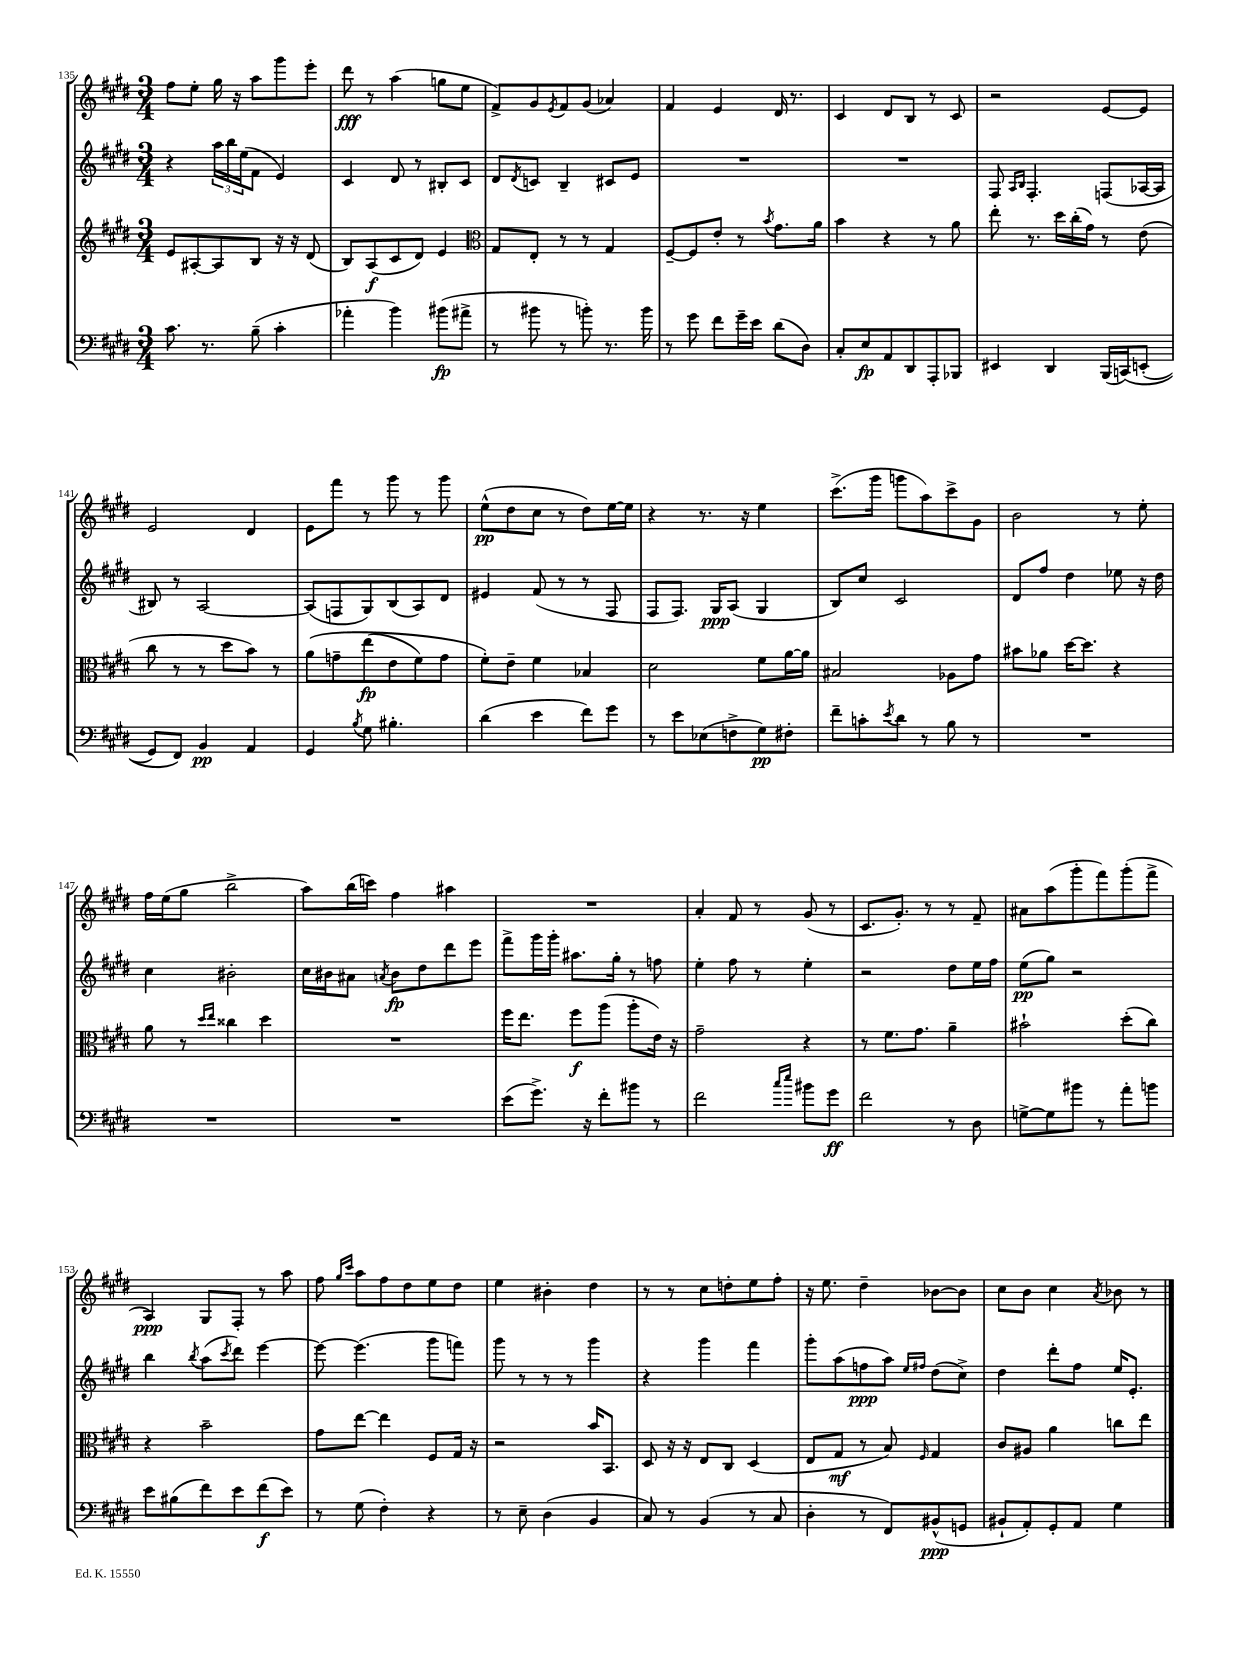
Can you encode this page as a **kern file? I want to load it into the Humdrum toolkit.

**kern	**kern	**kern	**kern
*staff4	*staff3	*staff2	*staff1
*clefF4	*clefG2	*clefG2	*clefG2
*k[f#c#g#d#]	*k[f#c#g#d#]	*k[f#c#g#d#]	*k[f#c#g#d#]
*M3/4	*M3/4	*M3/4	*M3/4
8.c#\	8e/L	4r	8ff#\L
.	[8A#'/	.	8ee'\J
8.r	.	.	.
.	8A#/]	24aa\LL	16gg#\
.	.	24bb\	.
.	.	.	16r
.	.	(24ee\J	.
(8B~\	8B/J	8f#\J	8aa\L
4c#'\	16r	4e/)	8ggg#\
.	16r	.	.
.	(8d#/	.	8eee'\J
=	=	=	=
4a-'\	8B/L)	4c#/	8ddd#\
.	(8A/	.	8r
4b\)	8c#/	8d#/	(4aa\
.	8d#/J)	8r	.
(8b#\L	4e/	8B#'/L	8gg\L
8a#^\J	.	8c#/J	8ee\J
=	=	=	=
*	*clefC3	*	*
8r	8G#/L	8d#/L	8f#^/L)
.	.	8qd#/	.
8b#\	8E'/J	8c/J	8g#/
.	.	.	8qe/
8r	8r	4B~/	8f#/
8b'\)	8r	.	(8g#/J
8.r	4G#/	8c#/L	4a-/)
.	.	8e/J	.
16b\	.	.	.
=	=	=	=
8r	[8F#~/L	2.r	4f#/
8g#\	8F#/]	.	.
8f#\L	8e'/J	.	4e/
16g#~\L	8r	.	.
16e\JJ	.	.	.
.	8qb/	.	.
(8d#\L	8.g#\L	.	16d#/
.	.	.	8.r
8D#\J)	.	.	.
.	16a\Jk	.	.
=	=	=	=
8C#'/L	4b\	2.r	4c#/
8E/	.	.	.
8AA/	4r	.	8d#/L
8DD#/	.	.	8B/J
8AAA'/	8r	.	8r
8BBB-/J	8a\	.	8c#/
=	=	=	=
4EE#/	8ee'\	8F#/	2r
.	.	16qqA/LL	.
.	.	16qqB/JJ	.
.	8.r	4.F#'/	.
4DD#/	.	.	.
.	16dd#\LL	.	.
.	(16cc#'\	.	.
.	16g#\JJ)	.	.
(16BBB/LL	8r	(8F/L	[8e/L
&(16CC/J)	.	.	.
(8EE'/J	(8e\	[16A-/L	8e/]J
.	.	16A-/]JJ	.
=	=	=	=
8GG#/L)	8cc#\	8B#/)	2e/
8FF#/J&)	8r	8r	.
4BB/	8r	[2A/	.
.	8dd#\L	.	.
4AA/	8b\J)	.	4d#/
.	8r	.	.
=	=	=	=
4GG#/	&(8a\L	(8A/]L	8e\L
.	8g~\	8F/	8fff#\J
8qB/	.	.	.
8G#\	(8ee\	8G#/)	8r
4.B#'\	8e\	(8B/	8ggg#\
.	8f#\)	8A/)	8r
.	8g\J	8d#/J	8ggg#\
=	=	=	=
(4d#\	8f#'\L&)	4e#/	(8ee^^\L
.	8e~\J	.	8dd#\
4e\	4f#\	(8f#/	8cc#\J
.	.	8r	8r
8f#\L)	4B-/	8r	8dd#\L)
8g#\J	.	8F#/	[16ee\L
.	.	.	16ee\]JJ
=	=	=	=
8r	2d#\	8F#/L	4r
8e\L	.	8.F#/J)	.
(8E-\	.	.	8.r
.	.	16G#/LK	.
8F^\	.	(8A/J	.
.	.	.	16r
8G#\)	8f#\L	4G#/	4ee\
8F#'\J	[16a\L	.	.
.	16a\]JJ	.	.
=	=	=	=
8f#~\L	2B#/	8B/L)	(8.ccc#^\L
8c'\	.	8cc#/J	.
.	.	.	16ggg#\Jk
8qe/	.	.	.
8d#\J	.	2c#/	8ggg\L
8r	.	.	8aa\)
8B\	8A-\L	.	8ccc#^\
8r	8g#\J	.	8g#\J
=	=	=	=
2.r	8b#\L	8d#/L	2b\
.	8a-\J	8ff#/J	.
.	[16dd#\LK	4dd#\	.
.	8.dd#\]J	.	.
.	4r	8ee-\	8r
.	.	16r	8ee'\
.	.	16dd#\	.
=	=	=	=
2.r	8a\	4cc#\	16ff#\LL
.	.	.	(16ee\J
.	8r	.	8gg#\J
.	16qqdd#/LL	.	.
.	16qqee/JJ	.	.
.	4cc##\	2b#'\	2bb^\
.	4dd#\	.	.
=	=	=	=
2.r	2.r	16cc#\LL	8aa\L)
.	.	16b#\J	.
.	.	8a#\J	(16bb\L
.	.	.	16ccc\JJ)
.	.	8qa/	.
.	.	8b#\L	4ff#\
.	.	8dd#\	.
.	.	8ddd#\	4aa#\
.	.	8eee\J	.
=	=	=	=
(8e\L	16ff#\LK	8fff#^\L	2.r
.	8.ee\J	.	.
8.g#^\J)	.	16ggg#\L	.
.	.	16ggg#'\JJ	.
.	8ff#\L	8.aa#\L	.
16r	.	.	.
8f#'\L	(8aa\J	.	.
.	.	16gg#'\Jk	.
8b#\J	8aa'\L	8r	.
8r	16e\Jk)	8ff\	.
.	16r	.	.
=	=	=	=
2f#\	2g#~\	4ee'\	4a'/
.	.	8ff#\	8f#/
.	.	8r	8r
16qqcc#/LL	.	.	.
16qqee/JJ	.	.	.
8b#\L	4r	4ee'\	(8g#/
8g#\J	.	.	8r
=	=	=	=
2f#\	8r	2r	8.c#/L
.	8.f#\L	.	.
.	.	.	8.g#'/J)
.	8.g#\J	.	.
.	.	.	8r
8r	4a~\	8dd#\L	8r
8D#\	.	16ee\L	8f#~/
.	.	16ff#\JJ	.
=	=	=	=
[8G^\L	2b#`\	(8ee\L	8a#\L
8G\]	.	8gg#\J)	(8aa\
8b#\J	.	2r	8ggg#'\
8r	.	.	8fff#\)
8a'\L	(8dd#'\L	.	(8ggg#'\
8b\J	8cc#\J)	.	8fff#^\J
=	=	=	=
8e\L	4r	4bb\	4A/)
(8B#\	.	.	.
.	.	8qbb/	.
8f#\)	2b~\	(8aa\L	8G#/L
.	.	8qccc#/	.
8e\	.	8ddd#\J)	8F#'/J
(8f#\	.	[4eee\	8r
8e\J)	.	.	8aa\
=	=	=	=
8r	8g#\L	8eee\_	8ff#\
.	.	.	16qqgg#/LL
.	.	.	16qqccc#/JJ
(8G#\	[8ee\J	(4.eee\]	8aa\L
4F#'\)	4ee\]	.	8ff#\
.	.	.	8dd#\
4r	8F#/L	8ggg#\L	8ee\
.	16G#/Jk	8fff\J)	8dd#\J
.	16r	.	.
=	=	=	=
8r	2r	8ggg#\	4ee\
8E~\	.	8r	.
(4D#\	.	8r	4b#'\
.	.	8r	.
4BB/	16b/LK	4ggg#\	4dd#\
.	8.BB/J	.	.
=	=	=	=
8C#/)	8D#/	4r	8r
8r	16r	.	8r
.	16r	.	.
(4BB/	8E/L	4ggg#\	8cc#\L
.	8C#/J	.	8dd'\
8r	(4D#/	4fff#\	8ee\
8C#/	.	.	8ff#'\J
=	=	=	=
4D#'\	8E/L	8ggg#'\L	16r
.	.	.	8.ee\
.	8G#/J	(8aa\	.
8r	8r	8ff\	4dd#~\
8FF#/L)	8B/)	8aa\J)	.
.	.	16qqee/LL	.
.	16qqF#/	16qqff#/JJ	.
(8BB#^^/	4G#/	(8dd#\L	[8b-\L
8GG/J	.	8cc#^\J)	8b-\]J
=	=	=	=
8BB#`/L	8c#/L	4dd#\	8cc#\L
8AA'/)	8A#/J	.	8b\J
8GG#'/	4a\	8ddd#'\L	4cc#\
8AA/J	.	8ff#\J	.
.	.	.	8qa/
4G#\	8cc\L	16ee/LK	8b-\
.	.	8.e'/J	.
.	8ee\J	.	8r
==	==	==	==
*-	*-	*-	*-
